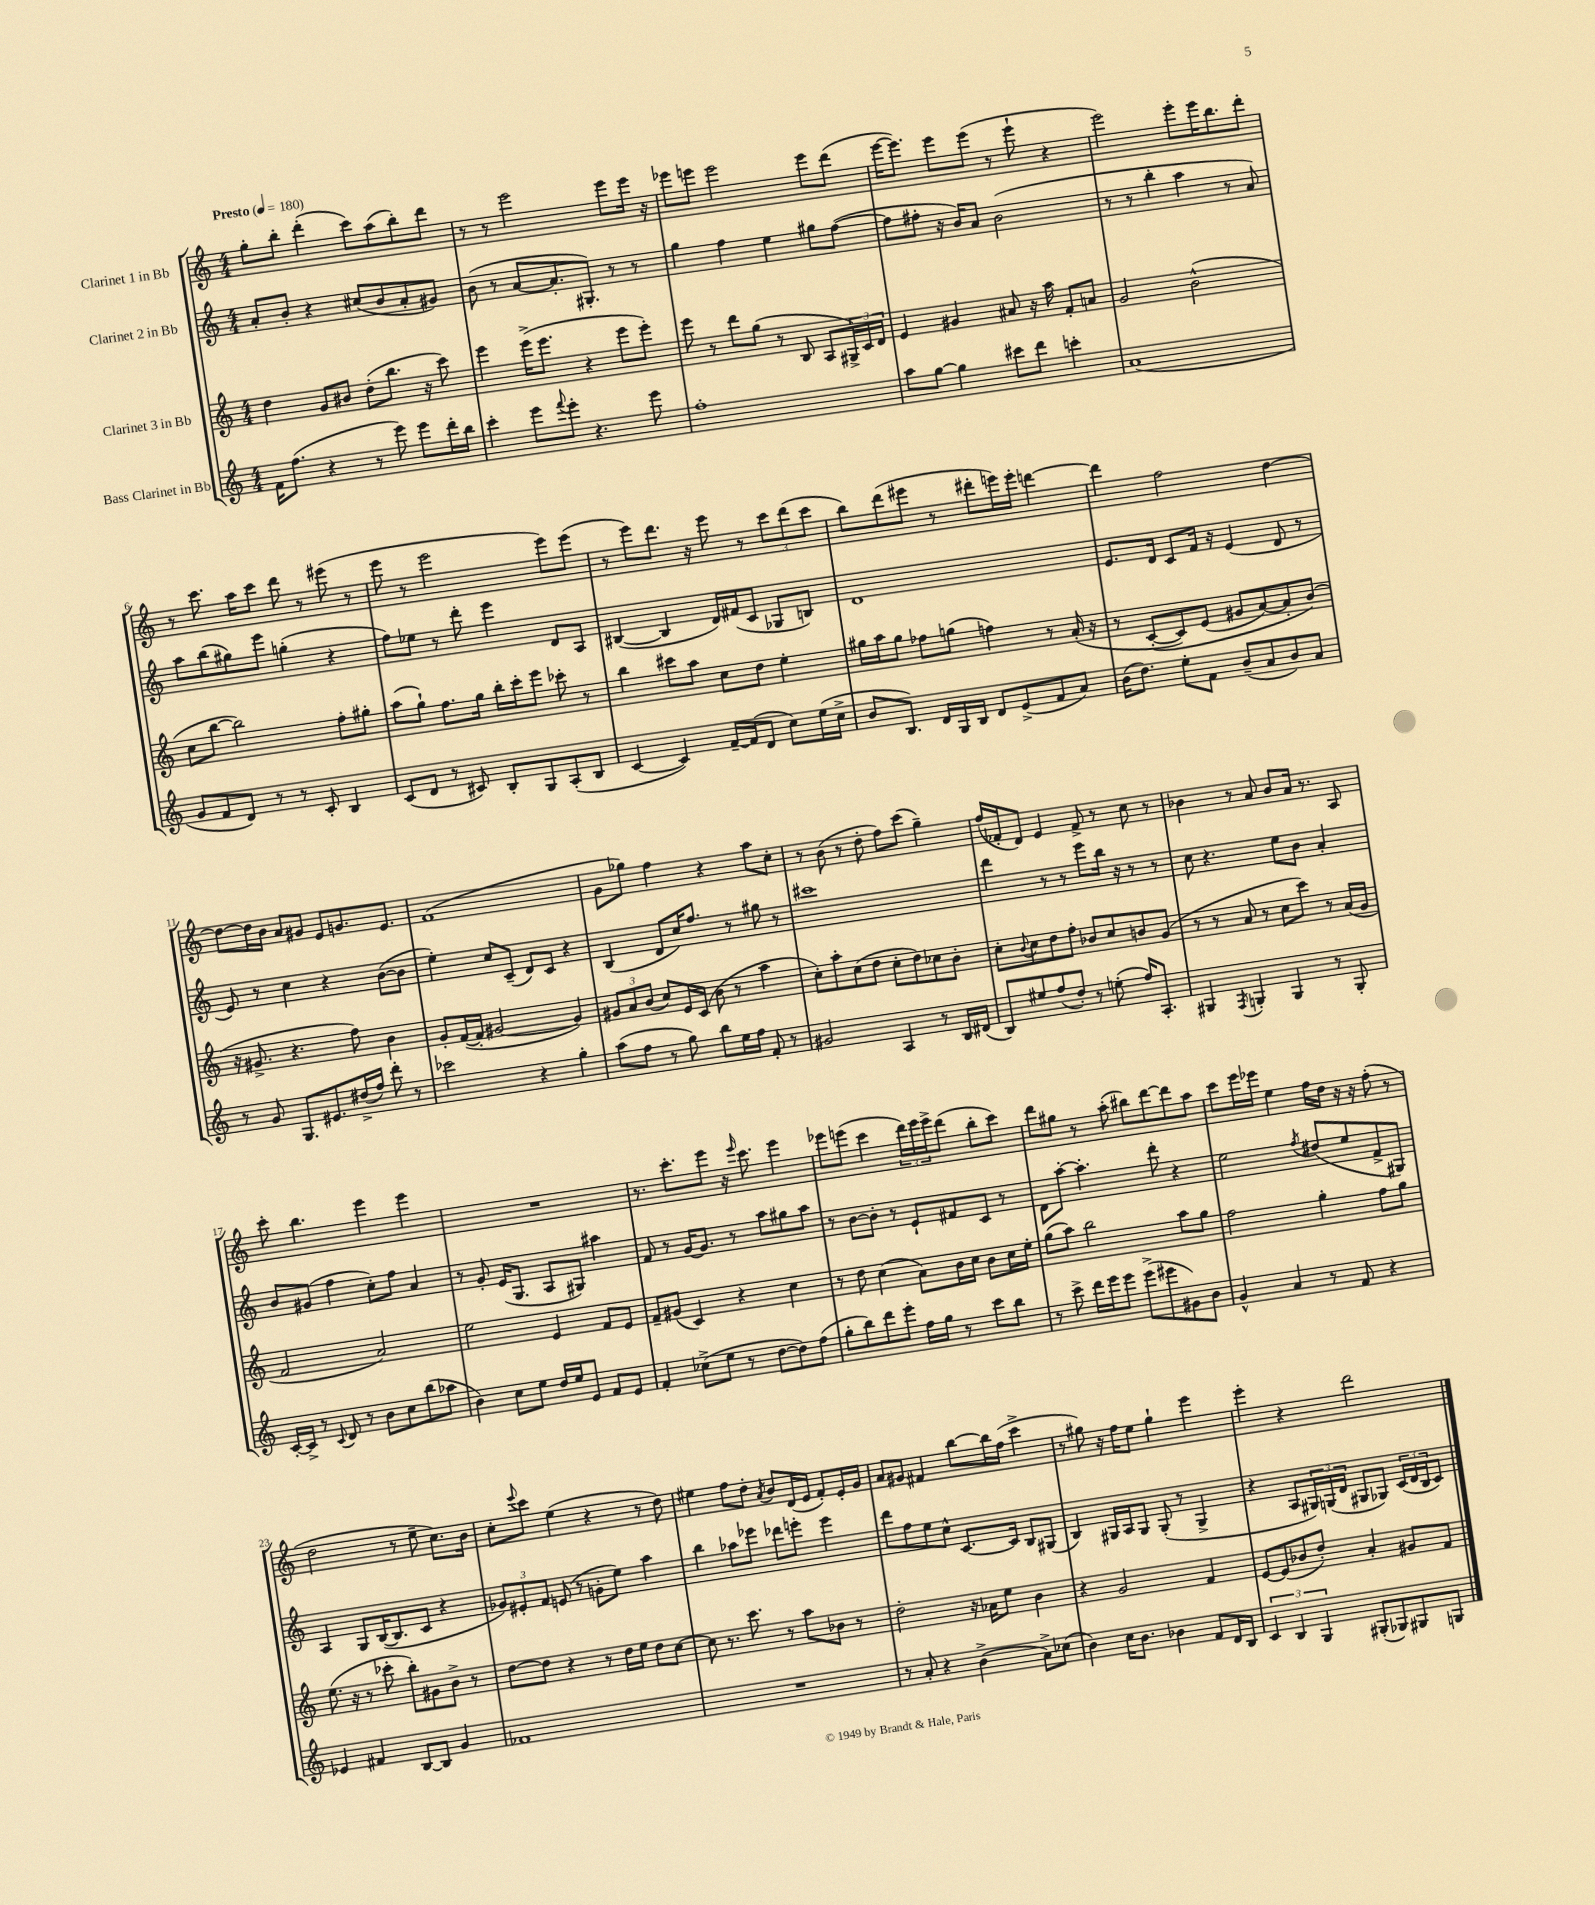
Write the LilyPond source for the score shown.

<<
\new StaffGroup <<
\new Staff = "s0" \with { instrumentName = "Clarinet 1 in Bb" } {
    \clef treble \key c \major \numericTimeSignature \time 4/4 \tempo "Presto" 4 = 180
    g''8-. b''8-. d'''4-.( c'''8) a''8( b''8-.) d'''8 |
    r8 r8 e'''2 e'''8 e'''16 r16 |
    ees'''8 e'''8 e'''2 e'''8 d'''8( |
    e'''16~ e'''8.) e'''8 e'''8( r8 e'''8-! r4 |
    e'''2) e'''8-. e'''16 b''8. d'''8-. |
    r8 c'''8. a''16 c'''8 d'''8 r8 eis'''8( r8 |
    e'''8 r8 e'''2 e'''8) e'''8( |
    r8 e'''8) d'''8. r16 e'''8 r8 \tuplet 3/2 { c'''8 d'''8( c'''8 } |
    b''8) d'''8( eis'''8 r8 dis'''8-. e'''16) e'''16-. d'''4~ |
    d'''4 f''2 d''4~ |
    d''8~ d''16 b'16 a'8 gis'8 e'8 g'8. e'8. |
    f'1( |
    g'8 ges''8) f''4 r4 a''8 c''8-. |
    r8 b'8( r8 d''8-. f''8) c'''8( g''4--) |
    f''16( fes'16-. d'8) e'4 fes'8-> r8 c''8 r8 |
    bes'4 r8 a'8 bes'8 a'16 r8. a8 |
    c'''8-. b''4. e'''4 e'''4 |
    R1 |
    r8. c'''8.-. e'''8 r16 \grace { e'''16 } c'''8. e'''4 |
    ees'''8 e'''8( c'''4 \tuplet 3/2 { d'''16) e'''16 e'''16-> } d'''8( b''8-. c'''8) |
    d'''8 gis''8 r8 a''8-.( bis''8) d'''8~ d'''8 a''8 |
    c'''8 e'''16 ees'''16 e''4 f''16 d''16 r16 r16 f''8-.( r8 |
    d''2 r8 e''8-- c''8.) b'16 |
    c''8-. \appoggiatura { e'''8 } c'''8 e''4( r4 r8 d''8) |
    eis''4 f''8 d''8-. \acciaccatura { a'8 } b'8 d'16( e'16 f'8-.) e'16-. g'16 |
    a'8 gis'8 fis'4 b''8~ b''16 f''16( c'''4-> |
    r8 gis''8) r16 f''16 e''8 gis''4-! e'''4 |
    e'''4-. r4 d'''2 \bar "|." |
}
\new Staff = "s1" \with { instrumentName = "Clarinet 2 in Bb" } {
    \clef treble \key c \major \numericTimeSignature \time 4/4
    a'8-. b'8-. r4 cis''8( b'8 a'8-. gis'8) |
    b'8( r8 a'8~ a'8.-. gis8.-.) r8 r8 |
    g''4 f''4 e''4 gis''8 f''8~( |
    f''8 fis''8-. r16 b'16) a'8 b'2( |
    r8 r8 b''4-. a''4 r8 a'8) |
    a''8 b''8( gis''8) e'''8 g''4-.( r4 |
    f''8) ees''8 r8 d'''8-. e'''4 d'8 a8 |
    bis4~( bis4 d'16) fis'16( c'8 ges8 b8) |
    d'1 |
    e'8. d'16 c'8 f'16 r16 e'4( d'8 r8 |
    e'8) r8 c''4 r4 b'8~( b'8 |
    e''4-.) c''8 c'8--( d'8) c'8 r4 |
    b4( d'8 c''16) f''8. r8 gis''8 r8 |
    cis'''1 |
    d'''4 r8 r8 e'''8 b''16 r16 r8 r8 |
    c''8 r4. e''8 b'8 a'4-. |
    b'8 gis'8( f''4 c''8-.) f''8 a'4 |
    r8 g'8-. e'16( g8. a8 gis8) ais''4 |
    f'8 r8 g'16~ g'8. r8 a''8 gis''8 a''8 |
    r8 b'8~ b'8-. r8 e'8-! fis'8 c'8 r8 |
    d'8 a''8~-. a''4.-. d'''8-. r4 |
    e''2 \acciaccatura { f''8 } dis''8( e''8 f'8-> gis8) |
    a4 g8 b16~( b8. c'8 r4 |
    \tuplet 3/2 { ges'8) eis'8-. f'8 } e'8( r8 g'8-. e''8) a''4 |
    b''4 aes''8 ees'''8 des'''8 e'''8-. e'''4 |
    d'''8 f''8 e''8 c''8-^ c'8.~ c'16 b8 gis8( |
    b4) gis16 a16 gis8 gis8-.( r8 gis4-> |
    r4 a8 \tuplet 3/2 { gis16) g16( d'16 } gis8 ges8) \tuplet 3/2 { c'16( d'16 b16 } c'8) \bar "|." |
}
\new Staff = "s2" \with { instrumentName = "Clarinet 3 in Bb" } {
    \clef treble \key c \major \numericTimeSignature \time 4/4
    d''4 g'8 bis'8 d''8-.( b''8. r16 c'''8) |
    e'''4 e'''16->( e'''8. r4 e'''8 e'''8-.) |
    e'''8 r8 d'''8 g''8( r8 b8 a8 \tuplet 3/2 { gis16->) c'16 d'16 } |
    e'4 gis'4 ais'8 r16 a''16 f'8-. a'8 |
    g'2 b'2-^( |
    c''8 b''8~ b''2) f''8-. gis''8-. |
    a''8( g''8-!) f''8. g''16 b''16-. c'''16-. e'''8 ces'''8-. r8 |
    b''4 cis'''8 a''8 c''8 d''8 e''4-. |
    gis''16 a''16 gis''8 fes''8 g''8( f''4) r8 a'16-.( r16 |
    r8 c'8~-.\( c'8) e'8( gis'8 a'8~) a'8-. b'8(\) |
    r16 gis'8.-> r4. f''8) b'4 |
    g'8-. f'16~( f'16-. gis'2~ gis'4) |
    \tuplet 3/2 { gis'8 a'8 b'8( } c''8) e'16 c'16( b'8 r8 a''4 |
    c''8-.) a''8-. c''8( d''8 c''8-. d''8) ces''8 b'8-. |
    c''8-. \appoggiatura { b'8 } c''8 d''8 f''8-. bes'8 c''8 b'8 g'8( |
    r8 r8 a'8 r8 c''8 c'''8) r8 a'16( g'16 |
    f'2 a'2) |
    e''2 e'4 f'8 e'8 |
    f'8-- gis'8( c'4) r4 c''4 |
    r8 d''8 c''4( a'8) b'16 c''16 b'8 c''16 e''16-. |
    g''8( a''8) b''2 a''8 g''8 |
    f''2 g''4-. f''8 g''8 |
    e''8.( r16 r8 ces'''8-. b''8-.) gis'8 b'8-> r8 |
    d''8~ d''8 r4 r8 d''16 e''16 d''8 c''8~ |
    c''8 r8. c'''8. r8 a''8 bes'8 r8 |
    d''2-. r16 aes'16 e''8 b'4 |
    r4 g'2 f'4 |
    e'8~ e'8( bes'8 d''8-.) a'4-. gis'8 f'8 \bar "|." |
}
\new Staff = "s3" \with { instrumentName = "Bass Clarinet in Bb" } {
    \clef treble \key c \major \numericTimeSignature \time 4/4
    f'16 f''8.( r4 r8 e'''8) e'''8 d'''16-. b''16 |
    c'''4-. e'''8 \appoggiatura { f'''8 } e'''8-. r4. e'''8 |
    f''1-. |
    a''8 g''8~ g''4 cis'''8 d'''8 c'''4-. |
    a'1( |
    g'8 f'8 d'8) r8 r8 c'8-. b4 |
    c'8( d'8 r8 cis'8) b8-. g8 a8-.( b8 |
    c'4~ c'4) f'16~-- f'16( d'8 c''8) e''16( c''16-> |
    b'8 b8.) d'16 g16 b16 d'8 e'8->( f'8 a'8) |
    b'16( d''8.) e''8-. f'8 b'8--( a'8 b'8) a'8 |
    r8 g'8 g8. eis'8. dis''16->( f''16) d'''8-. r8 |
    ces'''2 r4 g''4-. |
    a''8( f''8 r8 g''8) b''8 e''16 f''16 f'8-. r8 |
    gis'2 a4 r8 b16 dis'16( |
    b8) eis''8 f''8( d''8-.) r8 e''8-.( f''16) a8.-. |
    gis4 \acciaccatura { f8 } g4-. g4 r8 g8-. |
    c'16~-. c'16-> r8 \appoggiatura { c'8 } d'8 r8 b'8 c''8 b''8( aes''8 |
    b'4) c''8 e''8 d''16 e''16 e'8 f'8 e'8 |
    f'4-. ces''8->( e''8 r8 d''8~ d''8) f''8( |
    g''8-. b''8) d'''8 e'''8-. f''16 g''16 r8 c'''8 b''8 |
    r8 c'''8-> d'''16 e'''16 e'''8 e'''8->( eis'''8 gis'8) b'8 |
    g'4-^ a'4 r8 f'8 r4 |
    ees'4 fis'4 b8~ b8 g'4 |
    fes'1 |
    R1 |
    r8 a'8-. r4 b'4->( a'8->) ces''8( |
    b'4) c''16 b'8. bes'4 f'8 d'16 b16 |
    \tuplet 3/2 { c'4 b4 g4 } gis8-.( ges8) gis8 g8 \bar "|." |
}
>>
>>
